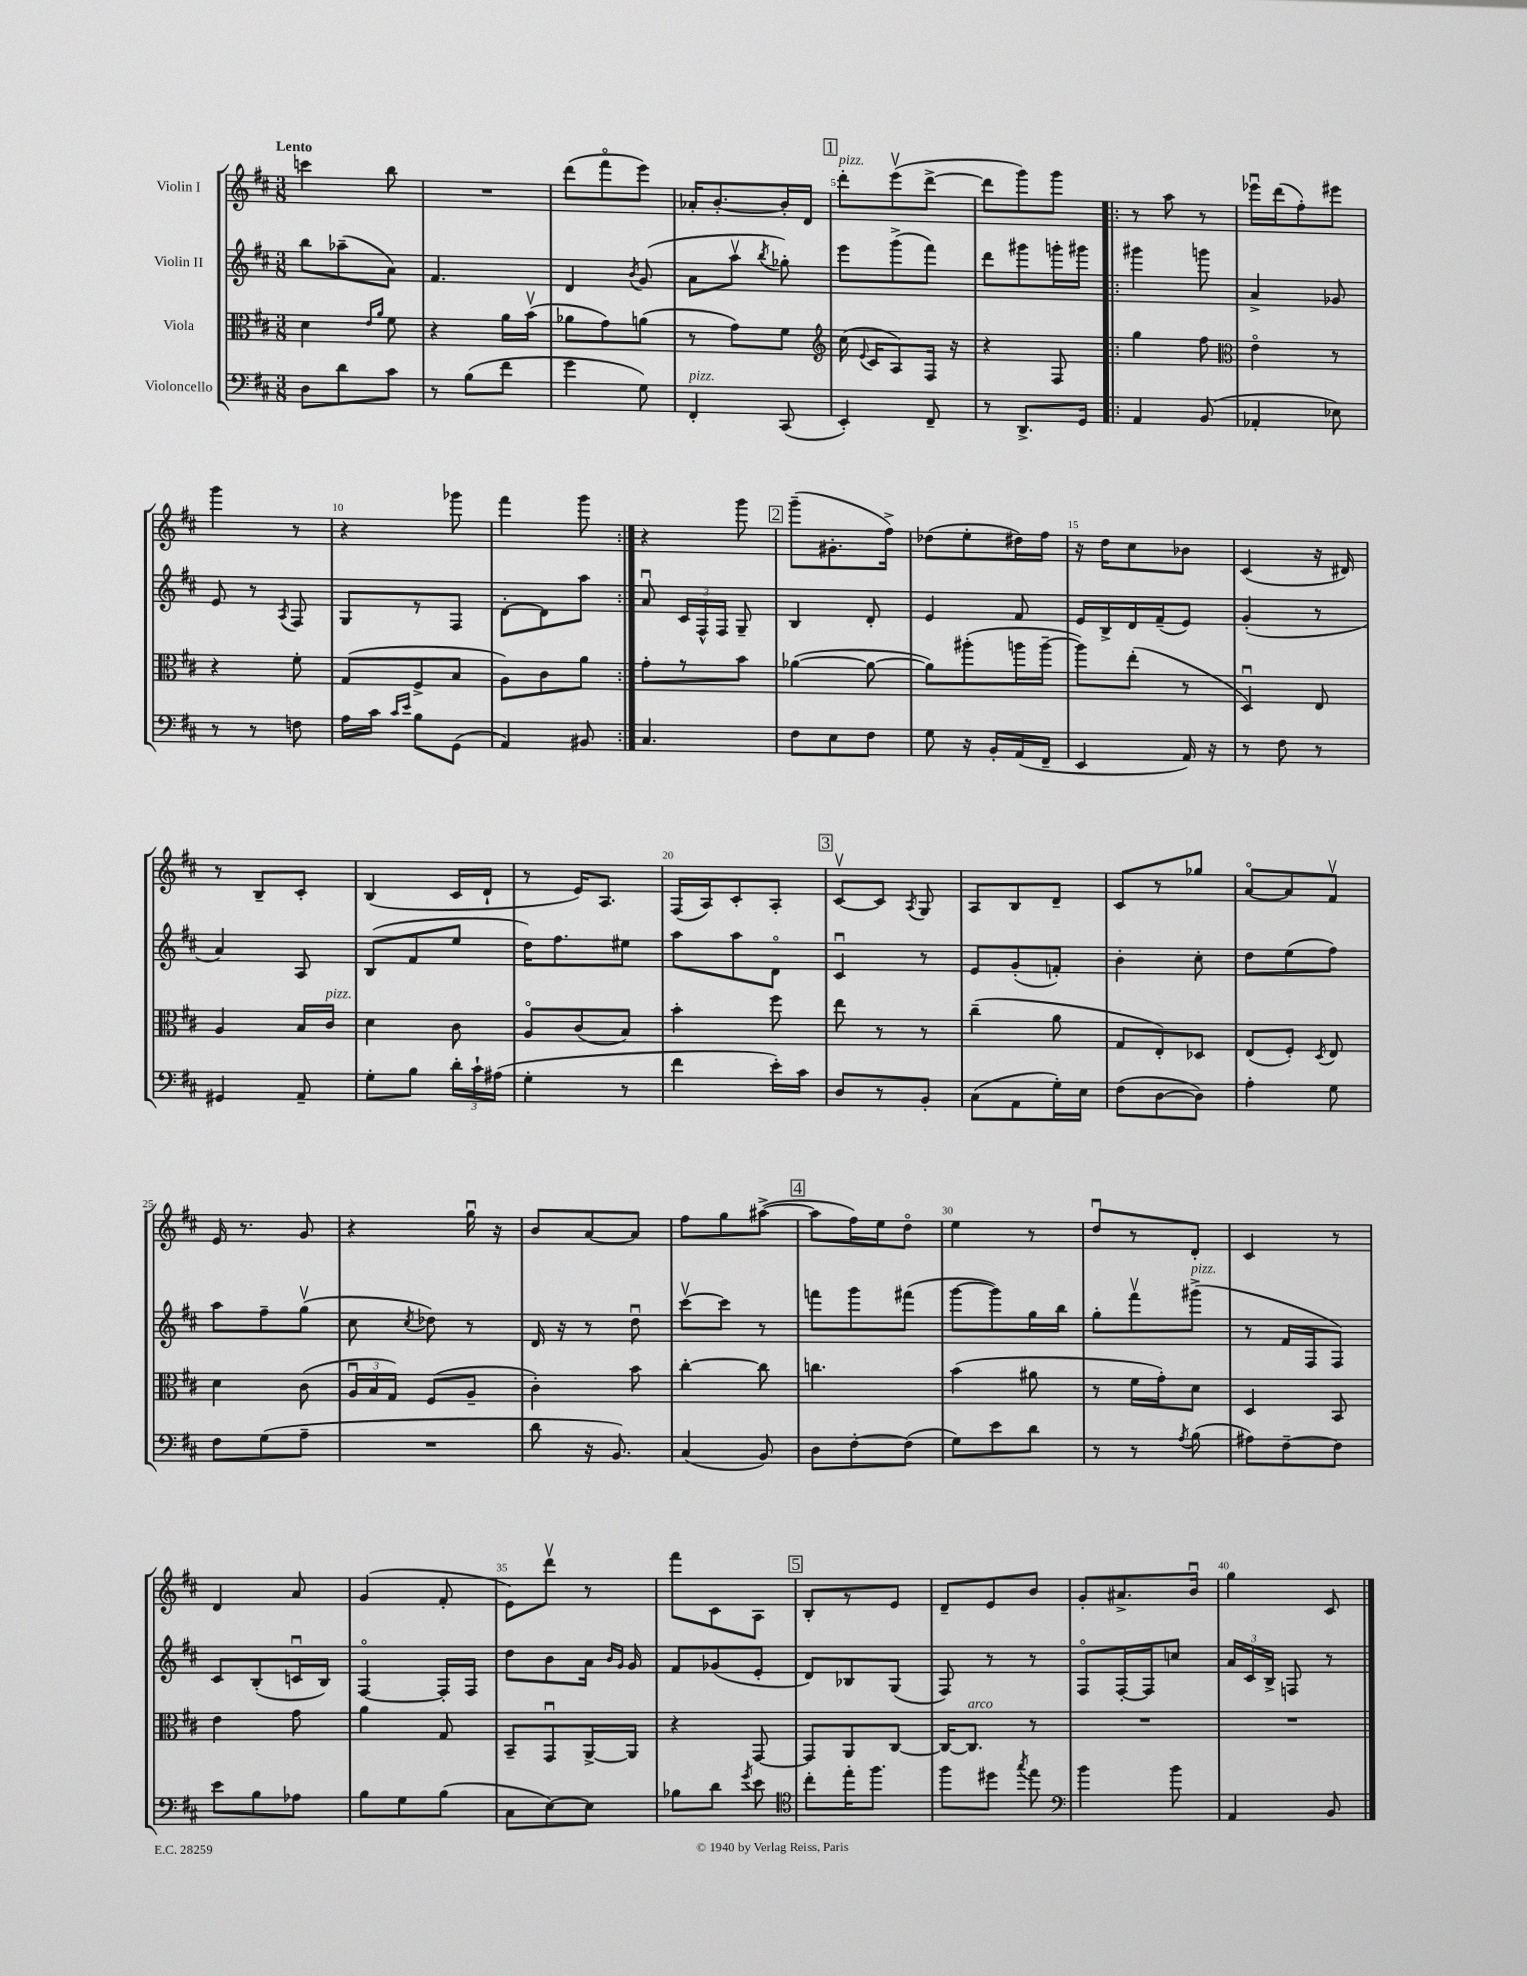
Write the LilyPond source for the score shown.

<<
\new StaffGroup <<
\new Staff = "s0" \with { instrumentName = "Violin I" } {
    \clef treble \key d \major \numericTimeSignature \time 3/8 \tempo "Lento"
    \autoBeamOff c'''4 b''8 |
    R4. |
    d'''8[( fis'''8\flageolet e'''8]) |
    aes'16[-. b'8.~-. b'16-. d'16] |
    \mark \markup { \box "1" } d'''8[-.^\markup { \italic "pizz." } e'''8\upbow( d'''8]~-> |
    d'''8[ g'''8) g'''8] |
    \repeat volta 2 { r8 a''8 r8 |
    ees'''16[\downbow d'''16( fis''8-.) eis'''8] |
    g'''4 r8 |
    r4 ges'''8 |
    fis'''4 g'''8 | }
    r4 g'''8 |
    \mark \markup { \box "2" } g'''8[--( gis'8.-. fis''16]->) |
    des''8[( e''8-. dis''16) fis''16] |
    r16 d''16[ cis''8 bes'8] |
    cis'4( r16 dis'16) |
    r8 b8[-- cis'8]-. |
    b4( cis'16[ d'16]-! |
    r8 e'16[) a8.] |
    fis16[( a16) cis'8-. a8]-. |
    \mark \markup { \box "3" } cis'8[~\upbow cis'8] \acciaccatura { a8 } g8 |
    a8[ b8 d'8]-- |
    cis'8[ r8 ges''8] |
    a'8[~\flageolet a'8 fis'8]\upbow |
    e'16 r8. g'8 |
    r4 g''16\downbow r16 |
    b'8[ a'8~ a'8] |
    fis''8[ g''8 ais''8]~->( |
    \mark \markup { \box "4" } ais''8[ fis''16) e''16 d''8]\flageolet |
    e''4 r8 |
    d''8[\downbow r8 d'8]-. |
    cis'4 r8 |
    d'4 a'8 |
    g'4( fis'8-. |
    e'8[) d'''8]\upbow r8 |
    fis'''8[ cis'8 a8] |
    \mark \markup { \box "5" } b8[-. r8 e'8] |
    d'8[-- e'8 b'8] |
    g'8[-. ais'8.-> b'16]\downbow |
    g''4 cis'8 \bar "|." |
}
\new Staff = "s1" \with { instrumentName = "Violin II" } {
    \clef treble \key d \major \numericTimeSignature \time 3/8
    \autoBeamOff b''8[ aes''8--( a'8]) |
    fis'4. |
    d'4 \acciaccatura { b'8 } g'8( |
    a'8[ a''8]\upbow \acciaccatura { b''8 } ges''8-.) |
    \mark \markup { \box "1" } e'''8[ g'''8->( fis'''8]) |
    d'''8[ gis'''8 g'''16-. gis'''16] |
    \repeat volta 2 { gis'''4 g'''8 |
    a'4-> ges'8 |
    e'8 r8 \acciaccatura { a8 } fis8 |
    g8[ r8 fis8] |
    d'8[~-. d'8 a''8] | }
    a'8\downbow \tuplet 3/2 { cis'16[ fis16-^ fis16] } g8-- |
    \mark \markup { \box "2" } b4 d'8-. |
    e'4 fis'8 |
    e'16[ b16-> d'16 fis'16--( e'8]) |
    g'4-.( r8 |
    a'4) a8 |
    b8[( fis'8 e''8] |
    d''16[) fis''8. eis''8] |
    a''8[ a''8 d'8]\flageolet |
    \mark \markup { \box "3" } cis'4\downbow r8 |
    e'8[ g'8-.( f'8]-.) |
    b'4-. cis''8-. |
    d''8[ e''8( fis''8]) |
    a''8[ fis''8-- g''8]\upbow( |
    cis''8 \acciaccatura { cis''8 } des''8) r8 |
    d'16 r16 r8 d''8\downbow |
    cis'''8[~\upbow cis'''8] r8 |
    \mark \markup { \box "4" } f'''8[ g'''8 fis'''8]( |
    g'''8[~ g'''8) g''16 b''16] |
    g''8[-. fis'''8\upbow gis'''8]->^\markup { \italic "pizz." }( |
    r8 fis'16[ fis16 fis8]) |
    cis'8[ b8-.( c'16\downbow b16]) |
    fis4~\flageolet fis16[-. fis16] |
    d''8[ b'8 a'16] \grace { b'16[ g'16] } g'16 |
    fis'8[ ges'8( e'8]-. |
    \mark \markup { \box "5" } d'8[) bes8 g8]( |
    fis8) r8 r8 |
    fis8[\flageolet fis16~-. fis16 c''8] |
    \tuplet 3/2 { a'16[ cis'16 b16]-> } f8 r8 \bar "|." |
}
\new Staff = "s2" \with { instrumentName = "Viola" } {
    \clef alto \key d \major \numericTimeSignature \time 3/8
    \autoBeamOff d'4 \grace { e'16[ a'16] } fis'8 |
    r4 a'16[ b'16]\upbow( |
    aes'8[ g'8) a'8]( |
    r8 g'8[) fis'8] |
    \mark \markup { \box "1" } \clef treble cis''16( \appoggiatura { e'8 } cis'16[ a8) fis16] r16 |
    r4 fis8 |
    \repeat volta 2 { g''4 fis''8 |
    \clef alto e'4\flageolet r8 |
    r4 fis'8-. |
    g8[( fis8-> b8] |
    a8[) cis'8 a'8] | }
    g'8[-. r8 b'8] |
    \mark \markup { \box "2" } aes'4~( aes'8~ |
    aes'8[) ais''8-.( a''16 a''16]~-- |
    a''8[) e''8]-.( r8 |
    d4\downbow) e8 |
    a4 b16[ cis'16]^\markup { \italic "pizz." } |
    d'4 cis'8 |
    a8[\flageolet cis'8( b8]) |
    b'4-. fis''8 |
    \mark \markup { \box "3" } e''8 r8 r8 |
    cis''4--( a'8 |
    g8[ e8-.) des8] |
    e8[( fis8]-.) \acciaccatura { d8 } e8 |
    d'4 cis'8( |
    \tuplet 3/2 { a16[\downbow b16 g16]) } fis8[( a8]-- |
    cis'4-.) b'8 |
    cis''4~-. cis''8 |
    \mark \markup { \box "4" } c''4. |
    b'4( ais'8 |
    r8 fis'16[ g'16-.) d'8] |
    d4 b,8 |
    e'4 g'8 |
    a'4 g8 |
    b,8[-- g,8\downbow a,16~-> a,16] |
    r4 g,8~ |
    \mark \markup { \box "5" } g,8[ a,8 cis8]~ |
    cis16[~ cis8.]^\markup { \italic "arco" } r8 |
    R4. |
    R4. \bar "|." |
}
\new Staff = "s3" \with { instrumentName = "Violoncello" } {
    \clef bass \key d \major \numericTimeSignature \time 3/8
    \autoBeamOff d8[ d'8 cis'8] |
    r8 b8[( fis'8] |
    g'4 g8) |
    fis,4-.^\markup { \italic "pizz." } cis,8( |
    \mark \markup { \box "1" } e,4-.) fis,8-- |
    r8 d,8.[-> g,16] |
    \repeat volta 2 { a,4 b,8( |
    aes,4-. ees8) |
    r8 r8 f8 |
    a16[ cis'16] \grace { cis'16[ e'16] } b8[ g,8]( |
    a,4) bis,8 | }
    cis4. |
    \mark \markup { \box "2" } fis8[ e8 fis8] |
    g8 r16 b,16[-. a,16( fis,16]-- |
    e,4 a,16) r16 |
    r8 fis8 r8 |
    gis,4 a,8-- |
    g8[-. b8] \tuplet 3/2 { d'16[-. cis'16-! ais16]( } |
    g4-. r8 |
    fis'4 e'16[-.) cis'16] |
    \mark \markup { \box "3" } d8[ r8 b,8]-. |
    cis8[( a,8 g16-.) e16] |
    fis8[( d8~ d8]) |
    a4-. g8 |
    fis8[ g8( a8]-- |
    R4. |
    d'8 r16 b,8.) |
    cis4( b,8) |
    \mark \markup { \box "4" } d8[ fis8~-. fis8]( |
    g8[) e'8 d'8] |
    r8 r8 \acciaccatura { a8 } b8( |
    ais8[) fis8~-- fis8] |
    e'8[ b8 aes8] |
    b8[ g8 b8]( |
    cis8[ e8~) e8] |
    bes8[ d'8] \acciaccatura { g'8 } e'8 |
    \mark \markup { \box "5" } \clef tenor cis''8[-. e''16-. fis''8.] |
    fis''8[ dis''8] \acciaccatura { g''8 } e''8 |
    \clef bass b'4 b'8 |
    a,4 b,8 \bar "|." |
}
>>
>>
\layout { \context { \Score \override BarNumber.break-visibility = ##(#f #t #t) barNumberVisibility = #(every-nth-bar-number-visible 5) } }
